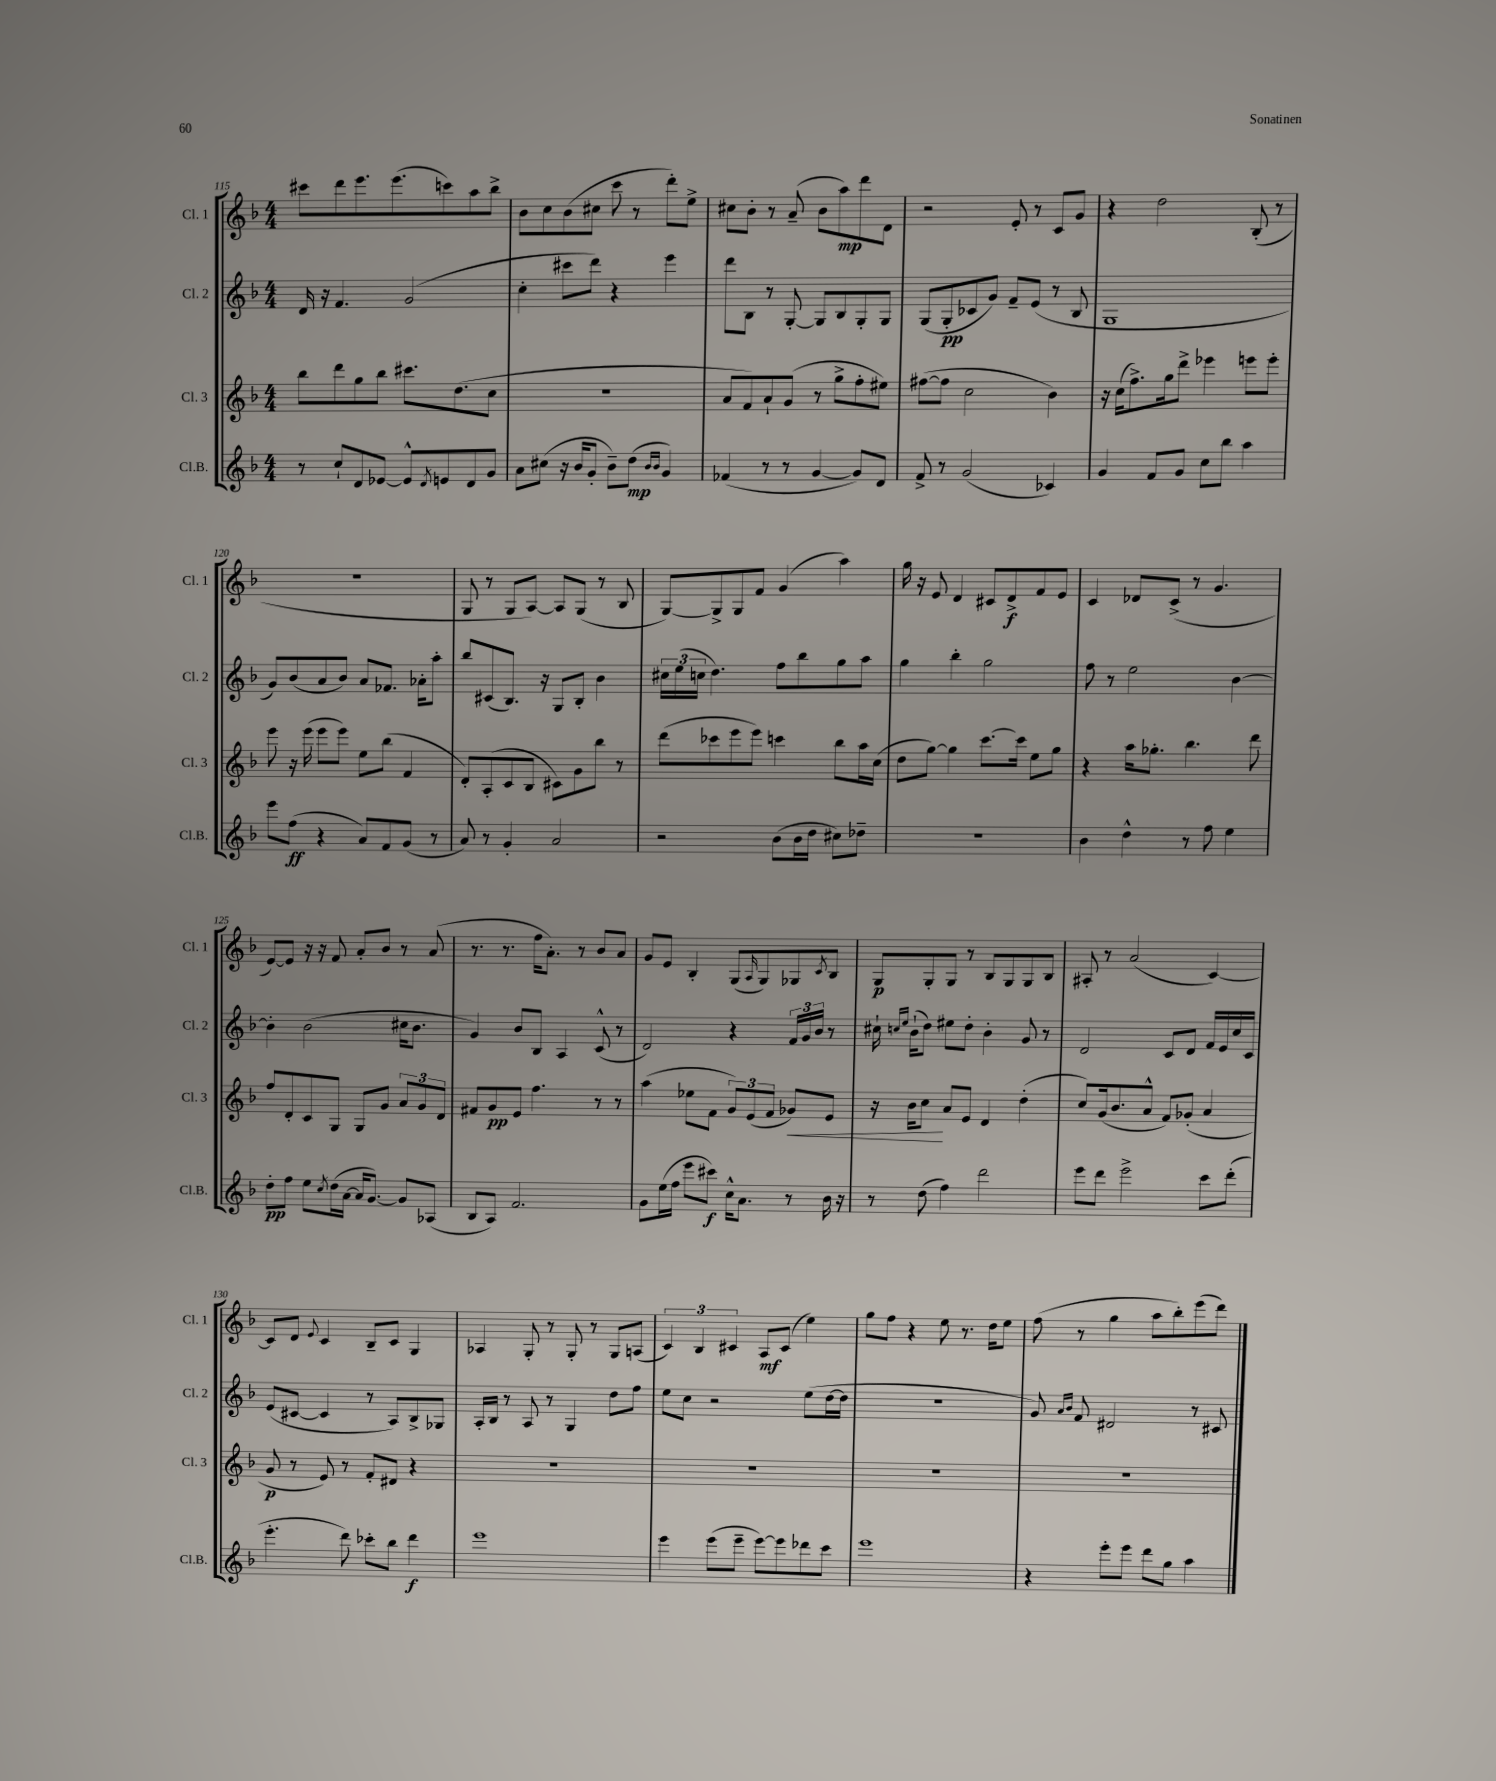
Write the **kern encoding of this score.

**kern	**kern	**kern	**kern
*staff4	*staff3	*staff2	*staff1
*clefG2	*clefG2	*clefG2	*clefG2
*k[b-]	*k[b-]	*k[b-]	*k[b-]
*M4/4	*M4/4	*M4/4	*M4/4
8r	8bb-	16d	8ccc#
.	.	16r	.
8cc`	8ddd	4.f	8ddd
8d	8gg	.	8.eee
[8e-	8bb-	.	.
.	.	.	(8.eee
8e-^^]	8.ccc#	(2g	.
8qd	.	.	.
8e	.	.	8ccc)
.	(8.dd	.	.
8d	.	.	8aa
8g	8cc	.	8bb-^
=	=	=	=
8a	1r	4cc'	8b-
(8cc#	.	.	8cc
16r	.	8ccc#	(8b-
16b-	.	.	.
8g'	.	8ddd)	8cc#
8b-~)	.	4r	8ccc
(8dd	.	.	8r
16qqb-	.	.	.
16qqb-	.	.	.
4g)	.	4eee	8ddd')
.	.	.	8ee^
=	=	=	=
(4f-	8a	8ddd	8cc#
.	8f)	8B-	8b-'
8r	8a`	8r	8r
8r	(8g	[8G'	(8a~
[4g	8r	8G]	8b-
.	8gg^	8B-	8aa)
8g])	8ff'	8G'	8ddd
8d	8ee#)	8G	8d
=	=	=	=
8f^	([8ff#	(8G	2r
8r	8ff#]	8G'	.
(2g	2cc	8c-	.
.	.	8g)	.
.	.	8f~	8e'
.	.	(8e	8r
4c-)	4b-)	8r	8c
.	.	8B-	8g
=	=	=	=
4g	16r	1G	4r
.	(16cc	.	.
.	8.ff^)	.	.
8f	.	.	2dd
.	16gg	.	.
8g	8ddd^	.	.
8cc	4eee-	.	.
8bb-	.	.	.
4aa	8eee	.	(8B-'
.	8eee'	.	8r
=	=	=	=
8eee	8eee	8g)	1r
(8ff	16r	(8b-	.
.	(16eee	.	.
4r	8eee	8a	.
.	8eee)	8b-)	.
8a)	8ee	8a	.
8f	(8bb-	8.f-	.
(8g	4f	.	.
.	.	16a-'	.
8r	.	8aa'	.
=	=	=	=
8a)	8d')	8bb-	8G
8r	(8A'	(8c#	8r
4g'	8c	8.B-)	8G
.	8B-	.	[8A)
.	.	16r	.
2a	8c#)	8G	8A]
.	8g	8B-'	(8G
.	8bb-	4b-	8r
.	8r	.	8B-
=	=	=	=
2r	(8ddd	24cc#	[8G)
.	.	(24ee	.
.	.	24cc	.
.	8ccc-	4.dd)	8G^]
.	8eee	.	8G
.	8eee)	.	8f
(8b-	4ccc	8ff	(4g
16b-	.	8bb-	.
16dd	.	.	.
8cc#)	8bb-	8gg	4aa)
8dd-~	16aa	8aa	.
.	(16cc	.	.
=	=	=	=
1r	8dd	4gg	16gg
.	.	.	16r
.	[8gg)	.	8e
.	4gg]	4bb-'	4d
.	[8.ccc	2gg	8c#
.	.	.	8d^
.	16ccc]	.	.
.	8ee	.	8f
.	8gg	.	8e
=	=	=	=
4b-	4r	8ff	4c
.	.	8r	.
4dd^^	16aa	2ee	8d-
.	8.gg-'	.	.
.	.	.	(8c^
8r	4.bb-	.	8r
8ff	.	.	4.g
4ee	.	[4b-	.
.	8ddd	.	.
=	=	=	=
8dd'	8ff	4b-']	[8e)
8ff	8d'	.	8e]
8ee	8c	(2b-	16r
.	.	.	16r
8qcc	.	.	.
(16dd	8G	.	8f
[16a	.	.	.
16a]	8G	.	8a'
[8.g)	.	.	.
.	8g	.	8b-
8g]	12a	16cc#	8r
.	.	8.b-	.
.	12g	.	.
(8A-	.	.	(8a
.	12d	.	.
=	=	=	=
8B-	8f#	4g)	8.r
8A)	8g	.	.
.	.	.	8.r
2.f	8e	8b-	.
.	4.ff	8B-	16ff
.	.	.	8.a')
.	.	4A	.
.	.	.	8r
.	8r	(8c^^	8b-
.	8r	8r	8a
=	=	=	=
8g	(4aa	2d)	8g
(16ee	.	.	8e
16ff	.	.	.
8eee	8ee-	.	4B-'
8ccc#)	8f	.	.
16cc^^	12g)	4r	(8G
8.a	.	.	.
.	(12e	.	.
.	.	.	16qqA
.	.	.	8G)
.	12f	.	.
8r	8g-)	24f	8G-
.	.	24g	.
.	.	24b-	.
.	.	.	8qc
16b-	8e	8r	8B-
16r	.	.	.
=	=	=	=
8r	16r	16cc#`	8G
.	.	16qqcc	.
.	.	16qqee	.
.	16b-	(16b-`	.
(8dd	8cc	8dd)	8G'
4ff)	8a	8ee#	8G
.	8e	8dd'	8r
2ddd	4d	4b-'	8B-
.	.	.	8G
.	(4dd'	8g	8G
.	.	8r	8B-
=	=	=	=
8eee	8cc)	2d	8A#'
8ddd	(16g	.	8r
.	8.b-	.	.
2eee^	.	.	(2a
.	8a^^	.	.
.	8f)	8c	.
.	(8g-'	8d	.
8ccc	4a	16f	[4c)
.	.	16e	.
(8ddd'	.	16cc	.
.	.	16c	.
=	=	=	=
4.eee'	8g	(8e	8c]
.	8r	[8c#	8d
.	.	.	8qqe
.	8e)	4c#]	4c
8ddd)	8r	.	.
8ccc-'	8f'	8r	8B-~
8bb-	8d#	8A)	8c
4ddd	4r	8B-^	4G
.	.	8G-	.
=	=	=	=
1eee	1r	16A'	4A-
.	.	16B-	.
.	.	8r	.
.	.	8A	8G'
.	.	8r	8r
.	.	4G	8G'
.	.	.	8r
.	.	8dd	8G
.	.	8ff	(8A
=	=	=	=
4eee	1r	8ee	6c)
.	.	8cc	.
.	.	.	6B-
(8eee	.	2r	.
.	.	.	6c#
8eee~	.	.	.
[8eee)	.	.	8A
8eee]	.	.	(8c#
8ddd-	.	(8ee	4ee)
8ccc	.	[16dd	.
.	.	16dd]	.
=	=	=	=
1eee	1r	1r	8gg
.	.	.	8ff
.	.	.	4r
.	.	.	8ee
.	.	.	8.r
.	.	.	16dd
.	.	.	8ee
=	=	=	=
4r	1r	8g)	(8ff
.	.	16qqa	.
.	.	16qqb-	.
.	.	8f	8r
8eee'	.	2d#	4gg
8eee	.	.	.
8ddd	.	.	8aa
8gg	.	.	8bb-')
4aa	.	8r	(8eee
.	.	8c#	8ddd)
==	==	==	==
*-	*-	*-	*-
